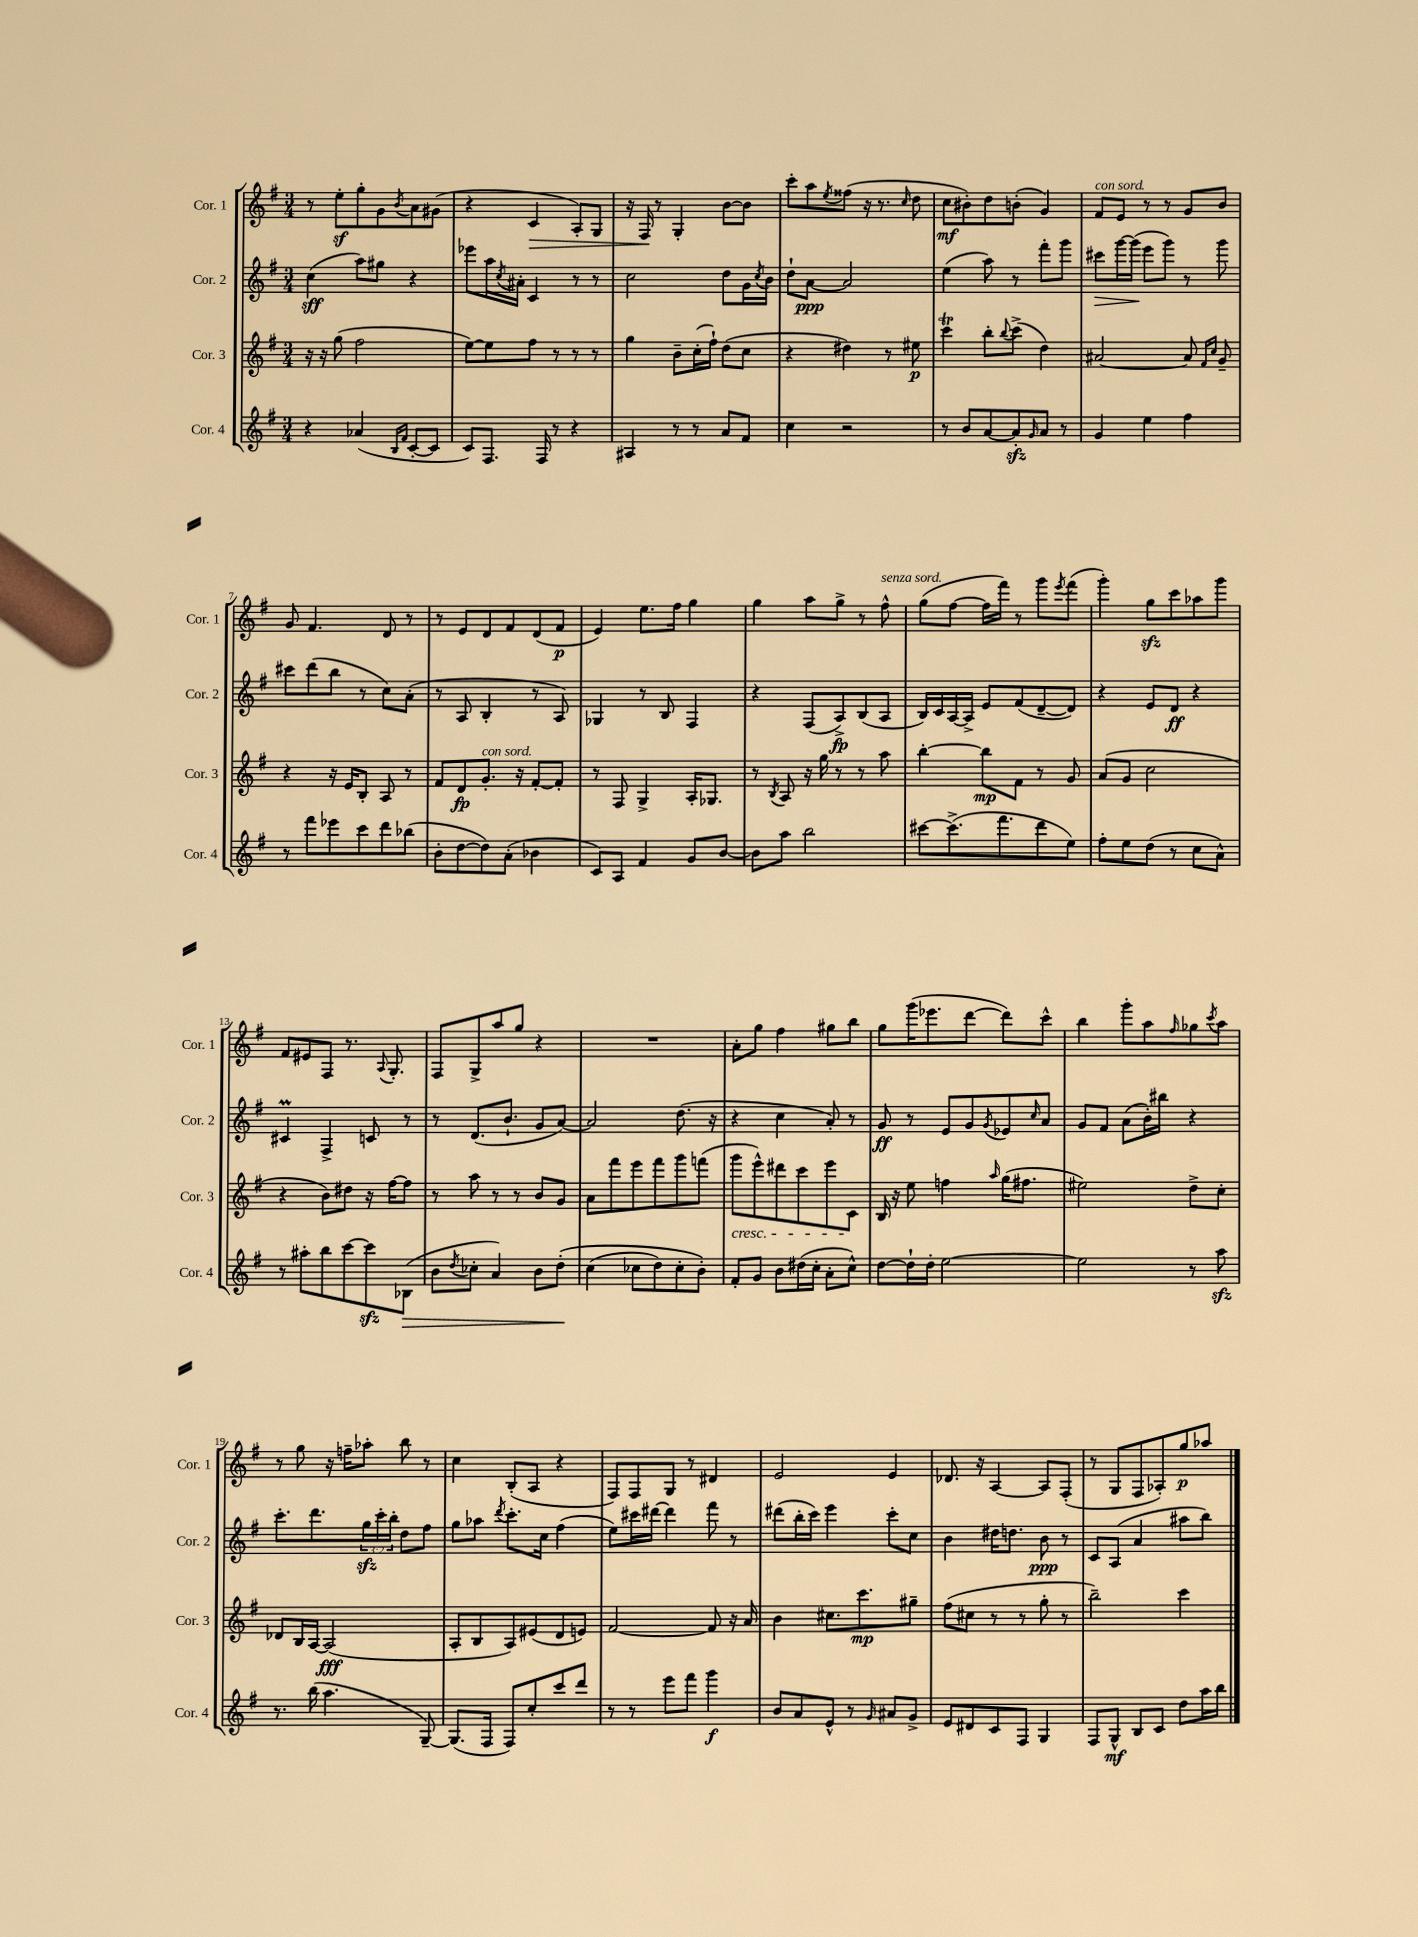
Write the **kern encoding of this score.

**kern	**kern	**kern	**kern
*staff4	*staff3	*staff2	*staff1
*clefG2	*clefG2	*clefG2	*clefG2
*k[f#]	*k[f#]	*k[f#]	*k[f#]
*M3/4	*M3/4	*M3/4	*M3/4
4r	16r	(4cc	8r
.	16r	.	.
.	(8gg	.	8ee'
(4a-	2ff#	8aa)	8gg'
.	.	8gg#	8g
16qqB	.	.	.
16qqf#	.	.	8qb
[8c'	.	4r	8a
8c]	.	.	(8g#
=	=	=	=
8c)	[8ee)	8eee-	4r
8.F#	8ee]	16aa	.
.	.	8qcc	.
.	.	16a#'	.
.	8ff#	4c	4c
16F#	.	.	.
8r	8r	.	.
4r	8r	8r	8A')
.	8r	8r	8G
=	=	=	=
4A#	4gg	2cc	16r
.	.	.	16F#
.	.	.	8r
8r	8b~	.	4G'
8r	(16cc'	.	.
.	16ff#`)	.	.
8a	(8dd	8dd	[8b
8f#	8cc	16g	8b]
.	.	8qcc	.
.	.	16b	.
=	=	=	=
4cc	4r	8dd`	8ccc'
.	.	[8a	8aa
.	.	.	8qee
2r	4dd#)	2a]	(8ff##
.	.	.	16r
.	.	.	8.r
.	8r	.	.
.	.	.	16qqcc
.	8ee#	.	8dd
=	=	=	=
8r	4ccc	(4ee	8cc
8b	.	.	8b#')
[8a	8bb'	8aa)	8dd
.	8qqbb	.	.
8a']	(8ccc^	8r	(8b'
16qqg	.	.	.
8a	4dd)	8fff#'	4g)
8r	.	8ggg	.
=	=	=	=
4g	[2a#	8ccc#	8f#
.	.	[16ggg	8e
.	.	(16ggg]	.
4ee	.	8eee	8r
.	.	8ggg)	8r
4ff#	8a#]	8r	8g
.	16qqf#	.	.
.	16qqcc	.	.
.	8g~	8ggg	8b
=	=	=	=
8r	4r	8ccc#	8g
8fff#	.	(8ddd	4.f#
8eee-	16r	8bb	.
.	16e	.	.
8ccc	8B'	8r	.
8ddd	8A	8cc)	8d
(8bb-	8r	(8a'	8r
=	=	=	=
8b'	8f#	8r	8r
[8dd	8d	8A	8e
8dd])	8.g'	4B'	8d
(8a'	.	.	8f#
.	16r	.	.
4b-	[8f#'	8r	(8d
.	8f#']	8A)	8f#
=	=	=	=
8c)	8r	4G-	4e)
8A	8F#	.	.
4f#	4G^	8r	8.ee
.	.	8B	.
.	.	.	16ff#
8g	16A'	4F#	4gg
.	8.G-	.	.
[8b	.	.	.
=	=	=	=
8b]	8r	4r	4gg
.	8qB	.	.
8aa	8A	.	.
2bb	16r	(8F#	8aa
.	16gg	.	.
.	8r	8A^)	8gg^
.	8r	(8B	8r
.	8aa	8A	8ff#^^
=	=	=	=
[8ccc#	[4bb'	16B)	(8gg
.	.	16c	.
(8.ccc#^]	.	[16A	[8ff#
.	.	16A^]	.
.	8bb]	8e	16ff#]
8.fff#	.	.	16fff#)
.	8f#	(8f#	8r
8ddd	8r	[8d~	8ggg
.	.	.	8qeee
8ee)	8g	8d])	(8fff#
=	=	=	=
8ff#'	(8a	4r	4ggg')
8ee	8g	.	.
(8dd	2cc	8e	8gg
8r	.	8d	8ccc
8cc	.	4r	8aa-
8a^^)	.	.	8ggg
=	=	=	=
8r	4r	4c#	8f#
8aa#'	.	.	8e#
8bb	8b)	4F#^	8F#
[8ccc	8dd#	.	8.r
8ccc]	16r	8c	.
.	.	.	8qqA
.	[16ff#	.	8.G'
(8B-	8ff#]	8r	.
=	=	=	=
8b	8r	8r	8F#
8qdd	.	.	.
8cc-'	8aa	(8.d	8G^
4a)	8r	.	8aa
.	.	8.b`	.
.	8r	.	8gg
8b	8b	8g	4r
&(8dd'	8g	[8a)	.
=	=	=	=
(4cc	8a	2a]	2.r
.	8fff#	.	.
8cc-	8eee	.	.
8dd)	8fff#	.	.
8cc-'	8ggg	(8.dd	.
8b'&)	(8fff	.	.
.	.	16r	.
=	=	=	=
8f#'	8ggg	4r	8a'
8g	8eee^^)	.	8gg
8b	8ddd#	4cc	4ff#
(16dd#	8ccc	.	.
16cc'	.	.	.
8a'	8eee	8a')	8gg#
8cc^^)	8c	8r	8bb
=	=	=	=
[8dd	16B	8g	8gg
.	16r	.	.
16dd`]	8ee	8r	(16ggg
16dd'	.	.	8.eee-
[2ee	4ff	8e	.
.	.	8g	[8ddd
.	16qqaa	8qg	.
.	(16gg	8e-	8ddd])
.	8.ff#	.	.
.	.	16qqcc	.
.	.	8a	8ccc^^
=	=	=	=
2ee]	2ee#)	8g	4bb
.	.	8f#	.
.	.	(8a	8ggg'
.	.	16b')	8aa
.	.	16bb#	.
.	.	.	16qqff#
8r	8dd^	4r	8gg-
.	.	.	8qccc
8aa	8cc'	.	8aa
=	=	=	=
8.r	8d-	8.ccc'	8r
.	16B	.	8gg
(16bb	[16A	8.ddd	.
4.aa	(2A]	.	16r
.	.	.	16ff~
.	.	24gg	8aa-'
.	.	24ccc'	.
.	.	24bb'	.
.	.	8dd	8bb
[8G~)	.	8ff#	8r
=	=	=	=
(8.G]	8A'	8gg	4cc
.	8B	8aa-	.
16F#	.	.	.
.	.	8qddd	.
8F#)	8A)	8.ccc'	(8B'
8cc'	(8e#	.	8A
.	.	16cc	.
8ccc	8d	(4ff#	4r
8ddd	8e)	.	.
=	=	=	=
8r	[2f#	8ee)	8F#)
8r	.	16ccc#	8F#
.	.	[16ddd#	.
8eee	.	4ddd#]	8G
8fff#	.	.	8r
4ggg	8f#]	8fff#	4d#
.	16r	8r	.
.	16a	.	.
=	=	=	=
8b	4b	(8ddd#	2e
8a	.	16bb'	.
.	.	16ccc)	.
8e^^	8.cc#	4eee	.
8r	.	.	.
.	8.ccc	.	.
16qqg	.	.	.
8a#	.	8ccc'	4e
8g^	8gg#~	8cc	.
=	=	=	=
8e	(8ff#	4b	8.d-
8d#	8cc#	.	.
.	.	.	16r
8c	8r	16dd#	[4A
.	.	8.dd	.
8F#	8r	.	.
4G	8gg'	8b	8A]
.	8r	8r	(8F#'
=	=	=	=
8F#	2bb~)	8c	8r
8G^^	.	(8A	8G
8B	.	4a	8F#
8c	.	.	8A-')
8dd	4ccc	8aa#	8gg
16aa	.	8bb)	8aa-
16bb	.	.	.
==	==	==	==
*-	*-	*-	*-
